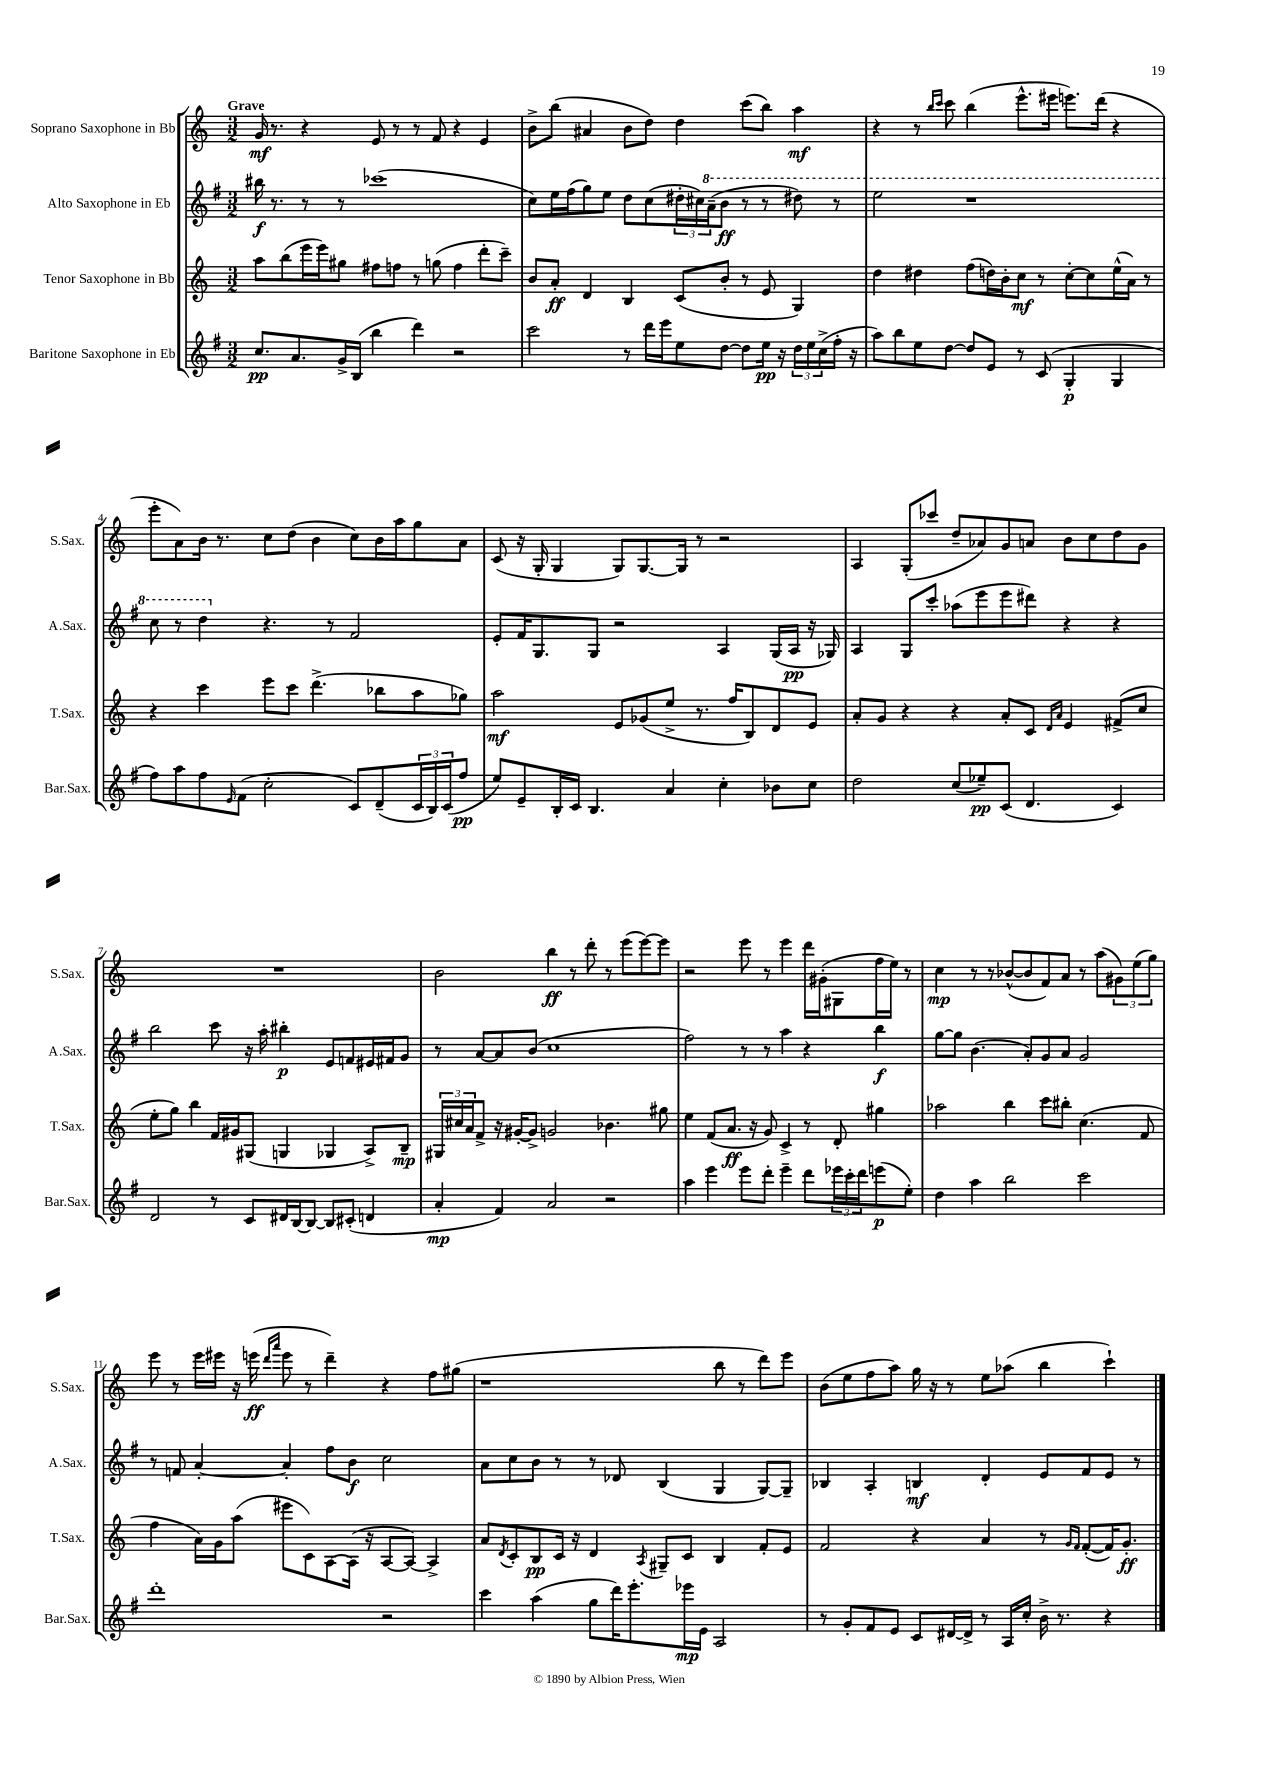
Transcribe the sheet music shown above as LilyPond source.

<<
\new StaffGroup <<
\new Staff = "s0" \with { instrumentName = "Soprano Saxophone in Bb" shortInstrumentName = "S.Sax." } {
    \clef treble \key c \major \numericTimeSignature \time 3/2 \tempo "Grave"
    g'16\mf r8. r4 e'8 r8 r8 f'8 r4 e'4 |
    b'8-> b''8( ais'4 b'8 d''8) d''4 c'''8( b''8) a''4\mf |
    r4 r8 \grace { b''16 c'''16 } c'''8 b''4( e'''8.-^ eis'''16 e'''8.) d'''16( r4 |
    e'''8-. a'8) b'16 r8. c''8 d''8( b'4 c''8) b'16 a''16 g''8 a'8 |
    c'8( r16 g16-. g4 g8) g8.~ g16 r8 r2 |
    a4 g8-.( ces'''8 d''8-- aes'8) g'8 a'8 b'8 c''8 d''8 g'8 |
    R1. |
    b'2 b''4\ff r8 d'''8-. r8 e'''8( e'''8~) e'''8 |
    r2 e'''8 r8 e'''4 d'''16 gis'16-.( gis8 f''16 e''16) r8 |
    c''4\mp r8 r8 bes'8~-^( bes'8 f'8) a'8 r8 a''8( \tuplet 3/2 { gis'8) e''8( g''8) } |
    e'''8 r8 e'''16 eis'''16 r16 e'''16\ff( \grace { d'''16 a'''16 } e'''8 r8 d'''4--) r4 f''8 gis''8( |
    r1 b''8 r8 d'''8) e'''8 |
    b'8( e''8 f''8 a''8) g''16 r16 r8 e''8 aes''8( b''4 c'''4-!) \bar "|." |
}
\new Staff = "s1" \with { instrumentName = "Alto Saxophone in Eb" shortInstrumentName = "A.Sax." } {
    \clef treble \key g \major \numericTimeSignature \time 3/2
    bis''16\f r8. r8 r8 ces'''1( |
    c''8) e''16 fis''16( g''8) e''8 d''8 c''8( \tuplet 3/2 { dis''16-. cis''16) \ottava #1 a''16--( } b''8\ff r8 r8 dis'''8) r8 |
    e'''2 r1 |
    c'''8 r8 d'''4 \ottava #0 r4. r8 fis'2 |
    e'8-. fis'16 g8. g8 r2 a4 g16( a16\pp r16 ges16) |
    a4 g8 c'''8-. aes''8( e'''8 e'''8 dis'''8) r4 r4 |
    b''2 c'''8 r16 a''16-. bis''4-.\p e'8 f'8 eis'16 fis'16 g'8 |
    r8 a'8~ a'8 b'8( c''1 |
    fis''2) r8 r8 a''4 r4 b''4\f |
    g''8~ g''8 b'4.( a'8-.) g'8 a'8 g'2 |
    r8 f'8 a'4~-. a'4-. fis''8 b'8\f c''2 |
    a'8 c''8 b'8 r8 r8 des'8 b4( g4 g8~) g8-- |
    bes4 a4-. b4\mf d'4-. e'8 fis'8 e'8 r8 \bar "|." |
}
\new Staff = "s2" \with { instrumentName = "Tenor Saxophone in Bb" shortInstrumentName = "T.Sax." } {
    \clef treble \key c \major \numericTimeSignature \time 3/2
    a''8 b''8( e'''16 e'''16) gis''8 fis''8 f''8 r8 g''8( f''4 d'''8-. c'''8--) |
    b'8 a'8-.\ff d'4 b4 c'8( b'8-. r8 e'8 g4) |
    d''4 dis''4 f''8( d''16) b'16-. c''8\mf r8 c''8~-. c''8 e''16-^( a'16) r8 |
    r4 c'''4 e'''8 c'''8 d'''4.->( bes''8 a''8 ges''8) |
    a''2\mf e'8 ges'8( e''8-> r8. f''16 b8) d'8 e'8 |
    a'8-. g'8 r4 r4 a'8-. c'8 \grace { d'16 a'16 } e'4 fis'8->( c''8 |
    e''8-. g''8) b''4 f'16 gis'16 gis8( g4 ges4 a8->) b8--\mp |
    \tuplet 3/2 { gis16 cis''16 a'16 } f'8-> r16 gis'16~-. gis'8-> g'2 bes'4. gis''8 |
    e''4 f'8( a'8.\ff r16 g'8) c'4-> r8 d'8-. gis''4 |
    aes''2 b''4 c'''8 bis''8-. c''4.( f'8 |
    f''4 a'16) g'16 a''8( eis'''8 c'8) a8~ a16( r16 a8~ a8~) a4-> |
    a'8 \acciaccatura { d'8 } c'8-. b8\pp c'16 r16 d'4 \acciaccatura { a8 } gis8-- c'8 b4 f'8-. e'8 |
    f'2 r4 a'4 r8 \grace { g'16 f'16 } f'8~-.( f'16) g'8.-.\ff \bar "|." |
}
\new Staff = "s3" \with { instrumentName = "Baritone Saxophone in Eb" shortInstrumentName = "Bar.Sax." } {
    \clef treble \key g \major \numericTimeSignature \time 3/2
    c''8.\pp a'8. g'16-> b16( b''4 d'''4) r2 |
    c'''2 r8 d'''16 e'''16 e''8 d''8~ d''8 e''16\pp r16 \tuplet 3/2 { d''16 e''16 c''16->( } fis''16-. r16 |
    a''8) b''8 e''8 d''8~ d''8 e'8 r8 c'8( g4-.\p g4 |
    fis''8) a''8 fis''8 \grace { e'16 } fis'8( c''2-. c'8) d'8--( \tuplet 3/2 { c'16 b16) c'16( } fis''8\pp |
    e''8) e'8-- b16-. c'16 b4. a'4 c''4-. bes'8 c''8 |
    d''2 c''8( ees''8--\pp) c'8( d'4. c'4) |
    d'2 r8 c'8 dis'16 b16~ b8~ b8 cis'8-.( d'4 |
    a'4-.\mp fis'4) a'2 r2 |
    a''4 e'''4 e'''8 d'''8-. e'''4-- d'''8 \tuplet 3/2 { ees'''16 c'''16-. d'''16 } e'''8\p( e''8-.) |
    d''4 a''4 b''2 c'''2 |
    d'''1-. r2 |
    c'''4 a''4( g''8 d'''16) e'''8.-. ees'''16\mp e'16 a2 |
    r8 g'8-. fis'8 e'8 c'8 dis'16~ dis'16-> r8 a16 c''16-. b'16-> r8. r4 \bar "|." |
}
>>
>>
